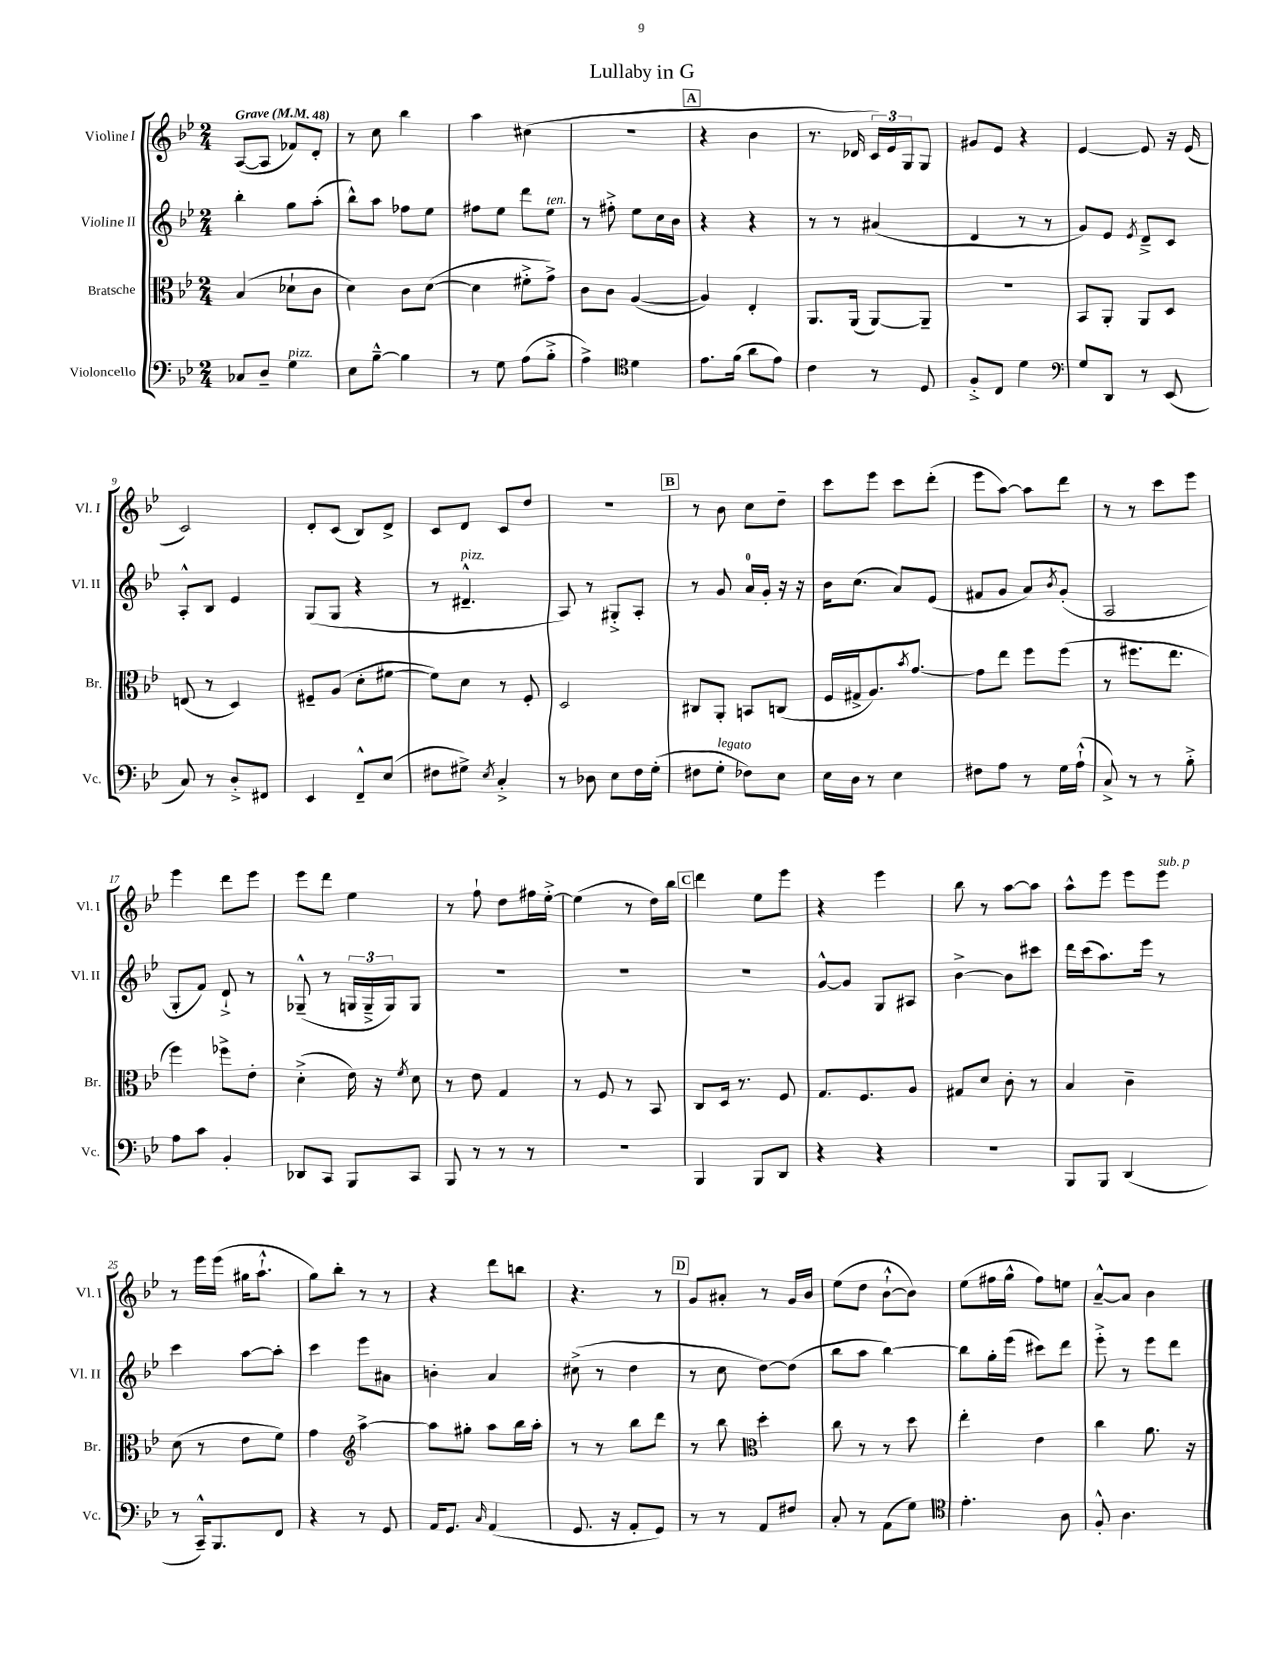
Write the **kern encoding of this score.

**kern	**kern	**kern	**kern
*staff4	*staff3	*staff2	*staff1
*clefF4	*clefC3	*clefG2	*clefG2
*k[b-e-]	*k[b-e-]	*k[b-e-]	*k[b-e-]
*M2/4	*M2/4	*M2/4	*M2/4
*MM48	*MM48	*MM48	*MM48
8C-	(4B-	4bb-'	([8A
8D~	.	.	8A]
4G	8d-`	8gg	8f-)
.	8c	(8aa'	8d'
=	=	=	=
8E-	4d)	8bb-^^)	8r
[8B-~^^	.	8aa	8cc
4B-]	8c	8ff-	4bb-
.	([8d	8ee-	.
=	=	=	=
8r	4d]	8ff#	4aa
8G	.	8ee-	.
(8A	8f#'^	8ddd	(4cc#
8B-'^	8g^)	8ee-	.
=	=	=	=
4A^)	8c	8r	2r
.	8c	8ff#'^	.
*clefC4	*	*	*
4d	([4A	8ee-	.
.	.	16cc	.
.	.	16b-	.
=	=	=	=
8.e-	4A])	4r	4r
(16f	.	.	.
8a	4E-'	4r	4b-
8e-)	.	.	.
=	=	=	=
4c	8.AA	8r	8.r
.	.	8r	.
.	(16AA	.	16d-
8r	[8AA)	(4a#	24c)
.	.	.	24e-
.	.	.	24G
8D	8AA~]	.	8G
=	=	=	=
8F'^	2r	4d	8g#
8C	.	.	8e-
4d	.	8r	4r
.	.	8r	.
=	=	=	=
*clefF4	*	*	*
8G	8BB-	8g)	[4e-
8DD	8AA'	8e-	.
.	.	8qe-	.
8r	8AA	8d~^	8e-]
(8EE-	8D	8c	16r
.	.	.	(16e-
=	=	=	=
8C)	(8E	8A'^^	2c)
8r	8r	8B-	.
8D'^	4D)	4e-	.
8FF#	.	.	.
=	=	=	=
4EE-	8F#~	(8G	8d'
.	(8A	8G	(8c
8FF~^^	8d'	4r	8B-)
(8E-	[8f#	.	8d^
=	=	=	=
8F#	8f#])	8r	8c
8G#^)	8d	4.d#~^^	8d
8qE-	.	.	.
4C'^	8r	.	8c
.	8F'	.	8dd
=	=	=	=
8r	2D	8A)	2r
8D-	.	8r	.
8E-	.	8G#'^	.
16F	.	8A'	.
(16G'	.	.	.
=	=	=	=
8F#	8C#	8r	8r
8G'	8AA'	8g	8b-
8F-)	8BB	16a	8cc
.	.	16g'	.
8E-	(8C	16r	8dd~
.	.	16r	.
=	=	=	=
16E-	16F	16b-	8ccc
16D	16G#^	(8.cc	.
8r	8.A)	.	8eee-
4E-	.	8a)	8ccc
.	8qb-	.	.
.	[8.g	.	.
.	.	(8e-	(8ddd'
=	=	=	=
8F#	8g]	8f#	8eee-
8A	8ee-	8g	[8aa)
8r	8ff	8a)	8aa]
.	.	8qb-	.
16G	(8ff	(8g'	8ddd
(16A`^^	.	.	.
=	=	=	=
8C^)	8r	2A	8r
8r	8.ff#	.	8r
8r	.	.	8ccc
.	8.ee-	.	.
8B-'^	.	.	8eee-
=	=	=	=
8A	4ff)	8G'	4eee-
8c	.	8f)	.
4BB-'	8ff-^	8d`^	8ddd
.	8e-'	8r	8eee-
=	=	=	=
8DD-	(4d'^	(8G-~^^	8eee-
8CC	.	8r	8ddd
8BBB-	16e-)	24G	4ee-
.	.	24G~^	.
.	16r	.	.
.	.	24G)	.
.	8qf	.	.
8CC	8d	8G	.
=	=	=	=
8BBB-	8r	2r	8r
8r	8e-	.	8ff`
8r	4G	.	8dd
8r	.	.	16ff#
.	.	.	[16ee-'^
=	=	=	=
2r	8r	2r	(4ee-]
.	8F	.	.
.	8r	.	8r
.	8BB-	.	16dd)
.	.	.	16bb-
=	=	=	=
4BBB-	8C	2r	4ddd
.	16D	.	.
.	8.r	.	.
8BBB-	.	.	8ee-
8DD	8F	.	8eee-
=	=	=	=
4r	8.G	[8g^^	4r
.	.	8g]	.
.	8.F	.	.
4r	.	8G	4eee-
.	8A	8A#	.
=	=	=	=
2r	8G#	[4b-^	8bb-
.	8d	.	8r
.	8c'	8b-]	[8aa
.	8r	8ccc#	8aa]
=	=	=	=
8BBB-	4B-	16ddd	8aa^^
.	.	(16ccc	.
8BBB-	.	8.aa)	8eee-
(4DD	4c~	.	8eee-
.	.	16eee-	.
.	.	8r	8eee-
=	=	=	=
8r	(8d	4ccc	8r
16CC~^^)	8r	.	16eee-
8.BBB-	.	.	(16eee-
.	8e-	[8aa	16gg#
.	.	.	8.aa`^^
8FF	8f)	8aa']	.
=	=	=	=
4r	4g	4ccc	8gg)
.	.	.	8bb-'
*	*clefG2	*	*
8r	[4aa^	8eee-	8r
8GG	.	8a#	8r
=	=	=	=
16AA	8aa]	4b'	4r
8.GG	.	.	.
.	8gg#'	.	.
16qqC	.	.	.
(4AA	8aa	4a	8ddd
.	16bb-	.	8bb
.	16aa'	.	.
=	=	=	=
8.GG	8r	(8cc#^	4.r
.	8r	8r	.
16r	.	.	.
8AA'	8bb-	4dd	.
8GG)	8ddd	.	8r
=	=	=	=
8r	8r	8r	8g
8r	8bb-	8cc	8a#'
*	*clefC3	*	*
8AA	4dd'	[8dd)	8r
8F#	.	(8dd]	16g
.	.	.	16b-
=	=	=	=
8C'	8cc	8bb-	(8ee-
8r	8r	8aa	8dd
(8AA	8r	[4bb-)	[8b-`^^
8G)	8dd	.	8b-])
=	=	=	=
*clefC4	*	*	*
4.e-'	4ee-'	8bb-]	(8ee-
.	.	16gg'	16ff#
.	.	(16eee-	16gg^^
.	4e-	8ccc#)	8ff#)
8A	.	8ddd	8ee
=	=	=	=
8F'^^	4cc	8eee-'^	[8a~^^
4.A	.	8r	8a]
.	8.a	8eee-	4b-
.	.	8ddd	.
.	16r	.	.
==	==	==	==
*-	*-	*-	*-
